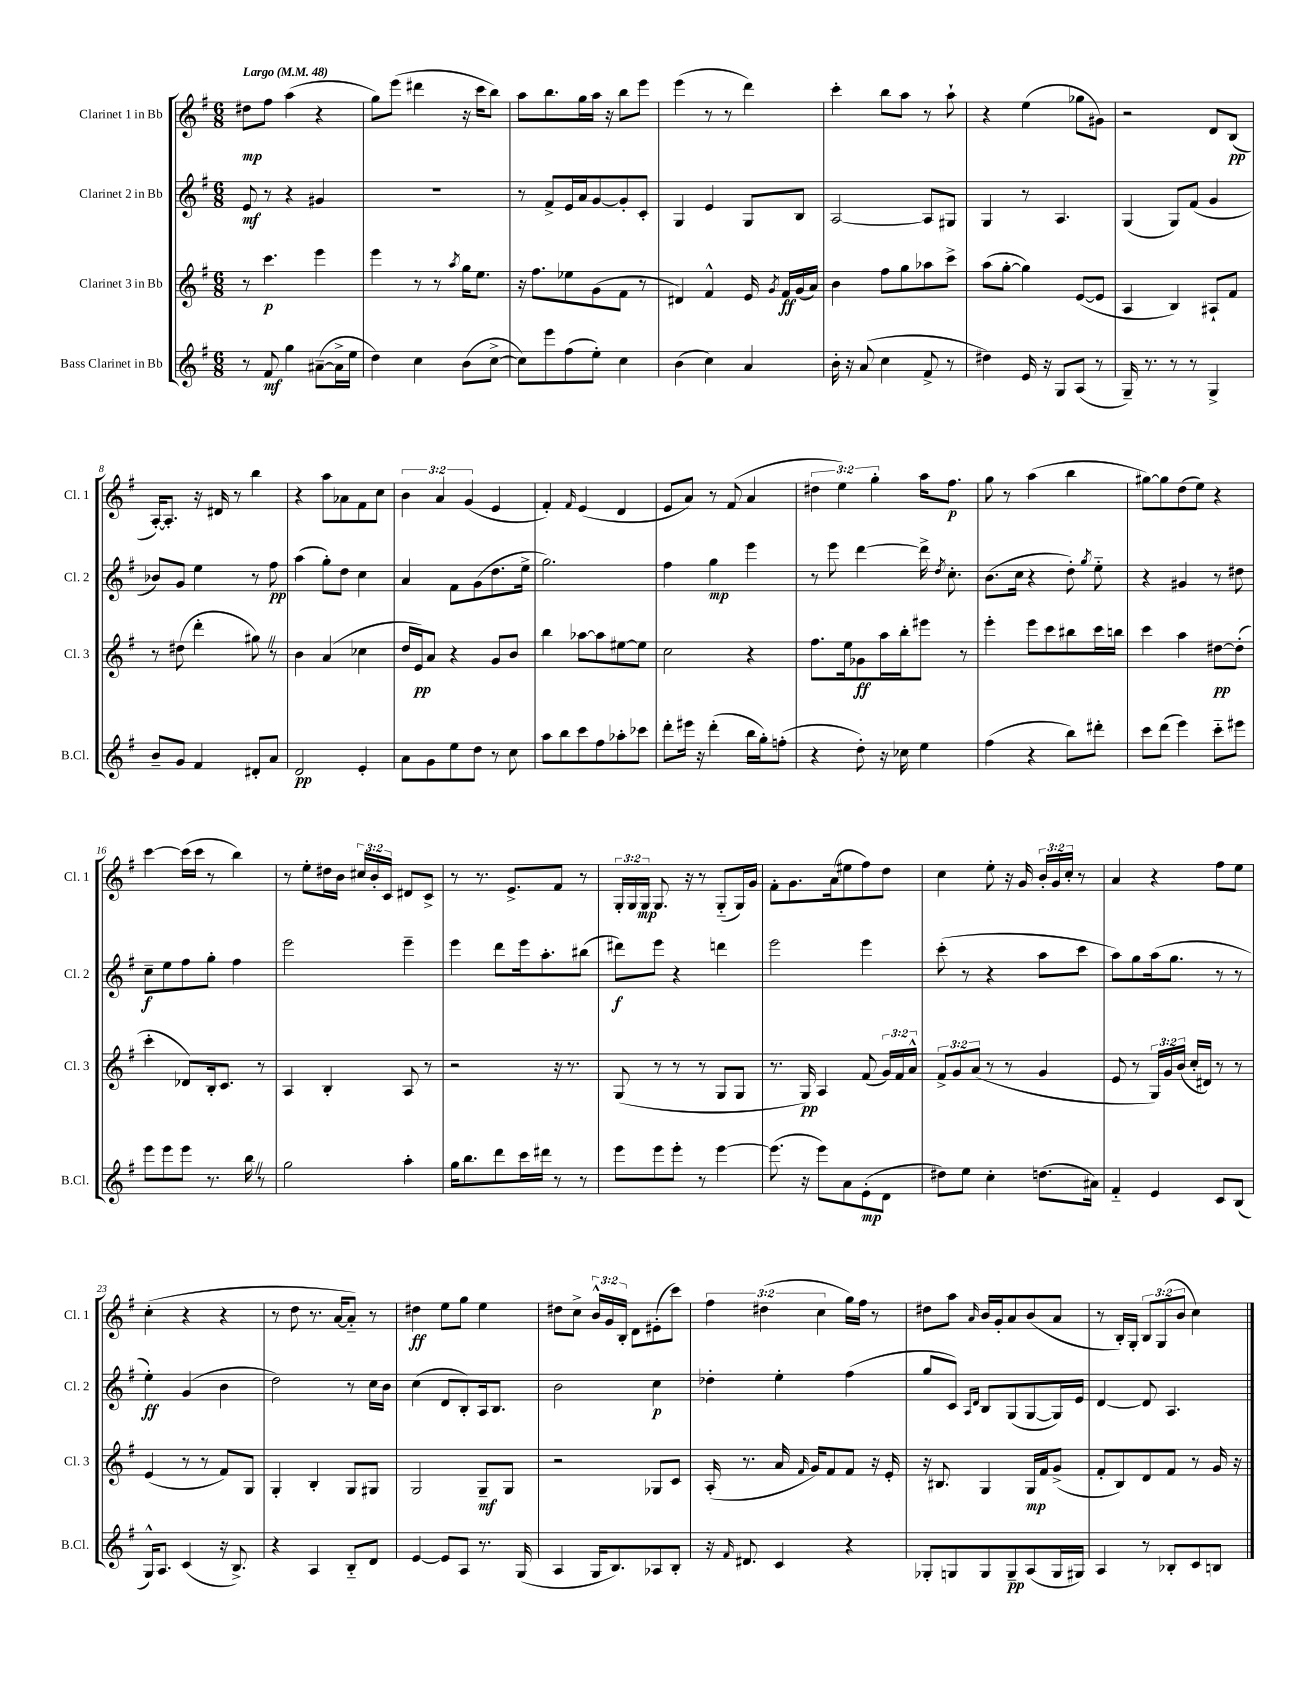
<<
\new StaffGroup <<
\new Staff = "s0" \with { instrumentName = "Clarinet 1 in Bb" shortInstrumentName = "Cl. 1" } {
    \clef treble \key g \major \numericTimeSignature \time 6/8 \override Staff.TupletNumber.text = #tuplet-number::calc-fraction-text \tempo "Largo" 4 = 48
    \autoBeamOff dis''8[\mp fis''8] a''4( r4 |
    g''8[) e'''8]( dis'''4 r16 c'''16[ b''8]) |
    a''8[ b''8. g''16 a''16] r16 b''8[ e'''8] |
    e'''4( r8 r8 d'''4) |
    c'''4-. b''8[ a''8] r8 a''8-! |
    r4 e''4( ges''8[ gis'8]) |
    r2 d'8[ b8]\pp( |
    a16[~-.) a8.]-. r16 dis'16 r8 b''4 |
    r4 a''8[ aes'8 fis'8 c''8] |
    \tuplet 3/2 { b'4 a'4 g'4( } e'4 |
    fis'4-.) \grace { fis'16 } e'4( d'4 |
    e'8[ a'8]) r8 fis'8( a'4 |
    \tuplet 3/2 { dis''4 e''4) g''4-. } a''16[ fis''8.]\p |
    g''8 r8 a''4( b''4 |
    gis''8[~) gis''8 d''8( e''8]) r4 |
    c'''4~ c'''16[( c'''16] r8 b''4) |
    r8 e''8[-. dis''16 b'16] \tuplet 3/2 { cis''16[ b'16-. c'16] } dis'8[ c'8]-> |
    r8 r8. e'8.[-> fis'8] r8 |
    \tuplet 3/2 { g16[-. g16 g16]\mp } g8. r16 r8 g8[-_( g16) g'16] |
    fis'8[-. g'8. a'16( eis''8 fis''8) d''8] |
    c''4 e''8-. r16 g'16 \tuplet 3/2 { b'16[-. g'16 c''16]-. } r8 |
    a'4 r4 fis''8[ e''8] |
    c''4-.( r4 r4 |
    r8 d''8 r8. a'16[~ a'8]-_) r8 |
    dis''4\ff e''8[ g''8] e''4 |
    dis''8[ c''8]-> \tuplet 3/2 { b'16[-^ g'16 b16]-. } d'8[ eis'8-.( c'''8]) |
    \tuplet 3/2 { fis''4 dis''4( c''4 } g''16[) fis''16] r8 |
    dis''8[ a''8] \grace { a'16 } b'16[ g'16-. a'8 b'8( a'8] |
    r8 b16[-.) g16]-. \tuplet 3/2 { b8[ g8( b'8] } c''4) \bar "|." |
}
\new Staff = "s1" \with { instrumentName = "Clarinet 2 in Bb" shortInstrumentName = "Cl. 2" } {
    \clef treble \key g \major \numericTimeSignature \time 6/8
    \autoBeamOff e'8\mf r8 r4 gis'4 |
    R2. |
    r8 fis'8[-> e'16 a'16 g'8~ g'8-. c'8]-. |
    g4 e'4 g8[ b8] |
    a2~ a8[ gis8] |
    g4 r8 a4. |
    g4( g8[) fis'8]( g'4 |
    bes'8[) g'8] e''4 r8 fis''8\pp |
    a''4( g''8[-.) d''8] c''4 |
    a'4 fis'8[ g'8( d''8. e''16]-> |
    g''2.) |
    fis''4 g''4\mp e'''4 |
    r8 e'''8 d'''4~ d'''16-> \acciaccatura { d''8 } c''8.-. |
    b'8.[( c''16] r4 d''8-.) \acciaccatura { g''8 } e''8-_ |
    r4 gis'4 r8 dis''8 |
    c''8[--\f e''8 fis''8 g''8]-. fis''4 |
    e'''2 e'''4-- |
    e'''4 d'''8[ e'''16 a''8.-. bis''8]( |
    dis'''8[\f) e'''8] r4 d'''4 |
    e'''2 e'''4 |
    c'''8-.( r8 r4 a''8[ c'''8] |
    a''8[) g''8 a''16( g''8.] r8 r8 |
    e''4-.\ff) g'4( b'4 |
    d''2) r8 c''16[ b'16] |
    c''4( d'8[ b8-.) a16 b8.] |
    b'2 c''4\p |
    des''4-. e''4-. fis''4( |
    g''8[ c'8]) \grace { a16[ d'16] } b8[ g8( g8~ g16) e'16] |
    d'4~ d'8 a4. \bar "|." |
}
\new Staff = "s2" \with { instrumentName = "Clarinet 3 in Bb" shortInstrumentName = "Cl. 3" } {
    \clef treble \key g \major \numericTimeSignature \time 6/8 \override Staff.TupletNumber.text = #tuplet-number::calc-fraction-text
    \autoBeamOff r8 c'''4.\p e'''4 |
    e'''4 r8 r8 \acciaccatura { a''8 } g''16[ e''8.] |
    r16 fis''8.[ ees''8 g'8( fis'8] r8 |
    dis'4) fis'4-^ e'16 \acciaccatura { g'8 } fis'16[\ff g'16( a'16]) |
    b'4 fis''8[ g''8 aes''8 c'''8]-> |
    a''8[( g''8]~-. g''4) e'8[~( e'8] |
    a4 b4) ais8[-! fis'8] |
    r8 dis''8( d'''4-. gis''8) \once \override BreathingSign.text = \markup { \musicglyph "scripts.caesura.straight" } \breathe r8 |
    b'4 a'4( ces''4 |
    d''16[ e'16\pp) a'8] r4 g'8[ b'8] |
    b''4 aes''8[~ aes''8 eis''8~ eis''8] |
    c''2 r4 |
    fis''8.[ e''16 ges'8\ff a''16 b''16-. eis'''8] r8 |
    e'''4-. e'''8[ c'''8 bis''8 c'''16 b''16] |
    c'''4 a''4 dis''8[~\pp dis''8]-.( |
    c'''4-. des'8[) b16-. c'8.] r8 |
    a4 b4-. a8 r8 |
    r2 r16 r8. |
    g8( r8 r8 r8 g8[ g8] |
    r8. g16\pp) a4 fis'8( \tuplet 3/2 { g'16[) fis'16 a'16]-^ } |
    \tuplet 3/2 { fis'8[-> g'8 a'8]( } r8 r8 g'4 |
    e'8 r8 \tuplet 3/2 { g16[) g'16 b'16]( } c''16[-. dis'16]) r8 r8 |
    e'4( r8 r8 fis'8[) g8] |
    g4-. b4-. g8[ gis8] |
    g2 g8[--\mf g8] |
    r2 ges8[ c'8] |
    a16-.( r8. a'16 \grace { fis'16 } g'16[) fis'8 fis'8] r16 e'16-. |
    r16 bis8. g4 g16[\mp fis'16 g'8]->( |
    fis'8[-. b8) d'8 fis'8] r8 g'16 r16 \bar "|." |
}
\new Staff = "s3" \with { instrumentName = "Bass Clarinet in Bb" shortInstrumentName = "B.Cl." } {
    \clef treble \key g \major \numericTimeSignature \time 6/8
    \autoBeamOff r8 fis'8\mf g''4 ais'8[~--( ais'16-> e''16] |
    d''4) c''4 b'8[( c''8]~-> |
    c''8[) e'''8 fis''8( e''8]-.) c''4 |
    b'4( c''4) a'4 |
    b'16-. r16 a'8( c''4 fis'8-> r8 |
    dis''4) e'16 r16 g8[ a8]( r8 |
    g16--) r8. r8 r8 g4-> |
    b'8[-- g'8] fis'4 dis'8[-. a'8] |
    d'2\pp e'4-. |
    a'8[ g'8 e''8 d''8] r8 c''8 |
    a''8[ b''8 c'''8 fis''8 aes''8-. ces'''8] |
    d'''8[-. eis'''16] r16 d'''4-.( b''16[ g''16-.) f''8]-.( |
    r4 d''8-.) r16 ces''16 e''4 |
    fis''4( r4 b''8[) dis'''8]-. |
    c'''8[ d'''8]( e'''4) c'''8[-_ eis'''8] |
    e'''8[ e'''8 e'''8] r8. b''16 \once \override BreathingSign.text = \markup { \musicglyph "scripts.caesura.straight" } \breathe r8 |
    g''2 a''4-. |
    g''16[ b''8. d'''8 c'''16 dis'''16] r8 r8 |
    e'''8[ e'''8 e'''8]-. r8 e'''4~ |
    e'''8.( r16 e'''8[) a'8 e'8-.\mp( d'8] |
    dis''8[) e''8] c''4-. d''8.[( ais'16]) |
    fis'4-_ e'4 c'8[ b8]( |
    g16[-^) a8.] c'4( r16 b8.->) |
    r4 a4 b8[-_ d'8] |
    e'4~ e'8[ a8] r8. g16( |
    a4 g16[ b8.) aes8 b8]-. |
    r16 \grace { fis'16 } dis'8. c'4 r4 |
    ges8[-. g8 g8 g8--\pp a8( g16 gis16]) |
    a4 r8 bes8[-. c'8 b8] \bar "|." |
}
>>
>>
